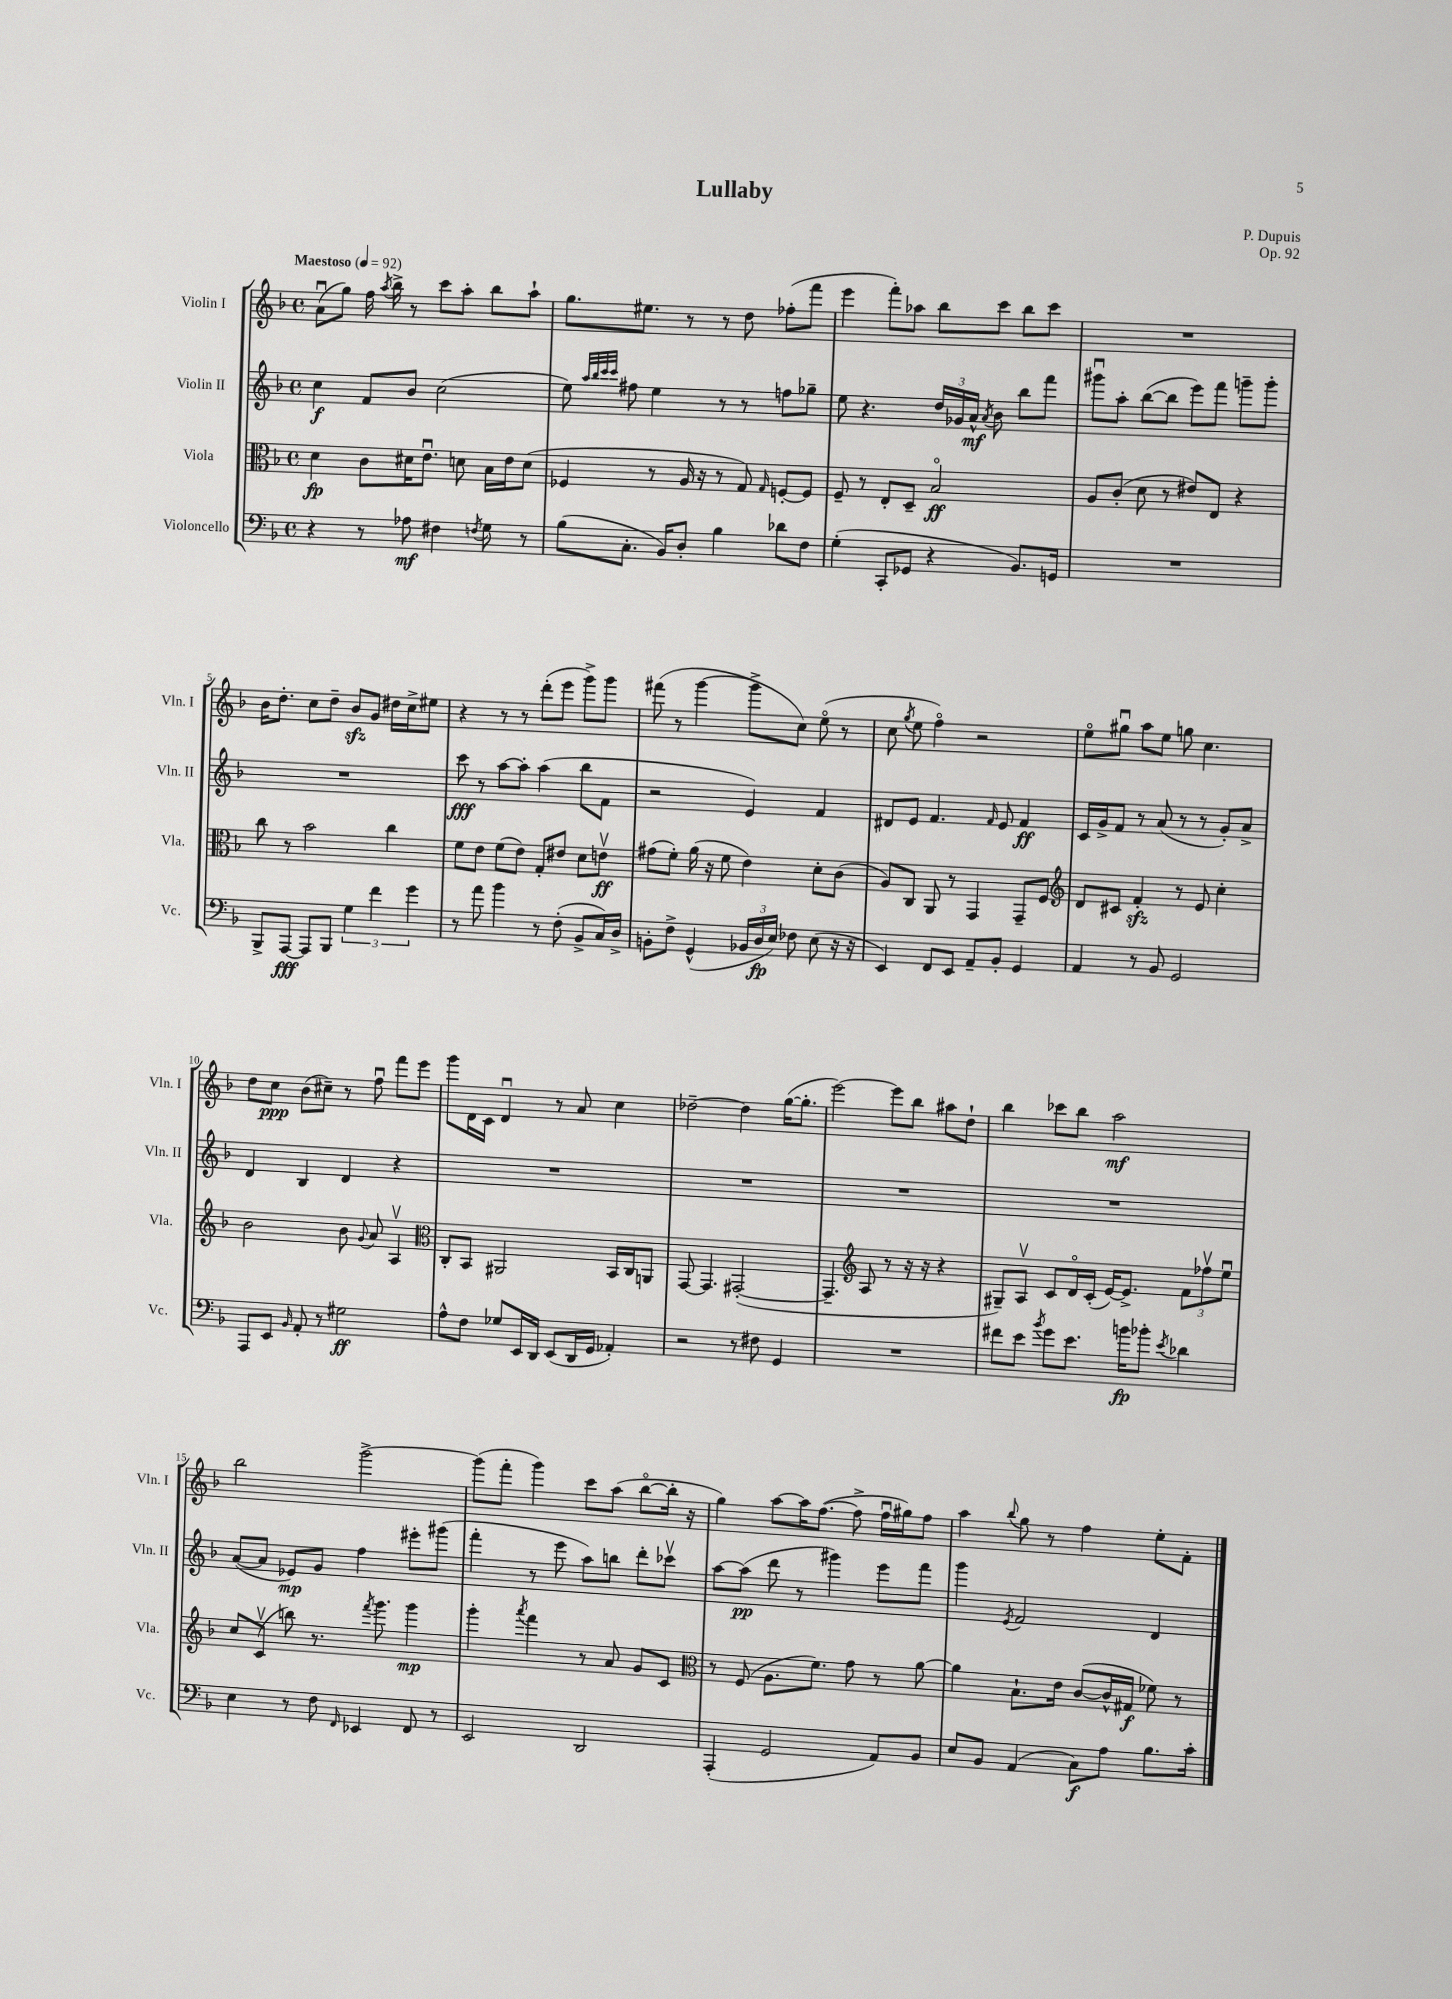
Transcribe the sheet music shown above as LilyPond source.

\header { title = "Lullaby" composer = "P. Dupuis" opus = "Op. 92" }
<<
\new StaffGroup <<
\new Staff = "s0" \with { instrumentName = "Violin I" shortInstrumentName = "Vln. I" } {
    \clef treble \key f \major \defaultTimeSignature \time 4/4 \tempo "Maestoso" 4 = 92
    \autoBeamOff a'8[\downbow( g''8]) f''16 \acciaccatura { a''8 } bes''16-> r8 c'''8[ a''8]-. bes''8[ a''8]-! |
    g''8.[ eis''8.] r8 r8 d''8 fes''8[-.( f'''8] |
    e'''4 f'''8[-.) aes''8] bes''8[ c'''8] bes''8[ c'''8] |
    R1 |
    bes'16[ d''8.]-. c''8[ d''8]-- bes'8[\sfz g'8] dis''16[ c''16-> eis''8] |
    r4 r8 r8 d'''8[-.( e'''8] g'''8[->) g'''8] |
    fis'''8( r8 g'''4~ g'''8[-> c''8]) e''8\flageolet( r8 |
    c''8 \acciaccatura { g''8 } e''8 f''4\flageolet) r2 |
    e''8[\flageolet gis''8]\downbow a''8[ e''8] g''8 c''4. |
    d''8[ c''8]\ppp bes'8[( cis''8]--) r8 f''8\downbow f'''8[ e'''8] |
    g'''8[ d'16 c'16] d'4\downbow r8 a'8 c''4 |
    des''2~-- des''4 g''16[~( g''8.]-. |
    e'''2~) e'''8[ bes''8] ais''8[ d''8]-! |
    bes''4 ces'''8[ bes''8] a''2\mf |
    bes''2 g'''2~-> |
    g'''8[( f'''8]-. g'''4) c'''8[ a''8]( bes''8[~\flageolet bes''16]-. r16 |
    g''4) a''8[~ a''16 f''8.]~( f''8-> f''16[\downbow gis''16) f''8] |
    a''4 \appoggiatura { bes''8 } g''8 r8 f''4 e''8[-. f'8]-. \bar "|." |
}
\new Staff = "s1" \with { instrumentName = "Violin II" shortInstrumentName = "Vln. II" } {
    \clef treble \key f \major \defaultTimeSignature \time 4/4
    \autoBeamOff c''4\f f'8[ bes'8] c''2( |
    e''8) \grace { a''32[ bes''32 c'''32 c'''32] } fis''8 e''4 r8 r8 f''8[ ges''8]-- |
    e''8 r4. \tuplet 3/2 { d''16[ ges'16 a'16]-^\mf } \acciaccatura { a'8 } bes'8 bes''8[ f'''8] |
    gis'''8[\downbow a''8]-. bes''8[~( bes''8] e'''8[) f'''8] g'''8[-- g'''8]-. |
    R1 |
    c'''8\fff r8 a''8[~ a''8]-. a''4( bes''8[ f'8] |
    r2 e'4) f'4 |
    dis'8[ e'8] f'4. \grace { f'16 } e'8 f'4\ff |
    c'16[ g'16-> f'8] r8 a'8( r8 r8 g'8[-.) a'8]-> |
    d'4 bes4 d'4 r4 |
    R1 |
    R1 |
    R1 |
    R1 |
    a'8[~( a'8] ees'8[\mp) g'8] f''4 eis'''8[-. gis'''8]( |
    f'''4-. r8 e'''8 a''8[) b''8] d'''8[-. ces'''8]\upbow |
    a''8[~ a''8]\pp( d'''8 r8 gis'''4) e'''8[ f'''8] |
    g'''4 \acciaccatura { e'8 } f'2 d'4 \bar "|." |
}
\new Staff = "s2" \with { instrumentName = "Viola" shortInstrumentName = "Vla." } {
    \clef alto \key f \major \defaultTimeSignature \time 4/4
    \autoBeamOff d'4\fp c'8[ dis'16 e'8.]\downbow d'8 bes16[ e'16 d'8]( |
    fes4 r8 a16 r16 r8 g8) \grace { g16 } f8[~-. f8] |
    f8-- r8 e8[-. d8]-- bes2\flageolet\ff |
    a8[ c'8]-.( d'8 r8 eis'8[) e8] r4 |
    c''8 r8 bes'2 c''4 |
    f'8[ e'8] f'8[( e'8]) g8[-. eis'8] d'8[ e'8]\upbow\ff |
    gis'8[( f'8]-.) a'16( r16 f'8 e'4) d'8[-. c'8]( |
    a8[) c8] a,8 r8 g,4 g,8[-- f8] |
    \clef treble d'8[ cis'8] f'4-.\sfz r8 e'8 c''4-. |
    bes'2 bes'8 \appoggiatura { g'8 } a'8 a4\upbow |
    \clef alto c8[-. bes,8] ais,2 bes,16[ c16 a,8] |
    g,8~ g,4. gis,2~-.( |
    gis,4.-- \clef treble a8 r8 r16 r16 r4 |
    gis8[--) a8]\upbow c'8[ d'16\flageolet c'16]-.( e'16[~) e'8.]-> \tuplet 3/2 { f'8[ fes''8\upbow e''8]\downbow } |
    c''8[ c'8]\upbow( b''8) r8. \acciaccatura { f'''8 } g'''8. g'''4\mp |
    g'''4-. \acciaccatura { a'''8 } f'''4 r8 a'8 g'8[ c'8] |
    \clef alto r8 f8( a8.[ f'8.]) g'8 r8 a'8~ |
    a'4 bes8.[-! e'16] c'8[~( c'16-^ gis16]\f fes'8) r8 \bar "|." |
}
\new Staff = "s3" \with { instrumentName = "Violoncello" shortInstrumentName = "Vc." } {
    \clef bass \key f \major \defaultTimeSignature \time 4/4
    \autoBeamOff r4 r8 aes8\mf fis4 \acciaccatura { f8 } g8 r8 |
    bes8[( c8.]-. bes,16[) d8]-. bes4 des'8[ f8] |
    g4-.( c,8[-. ges,8] r4 bes,8.[) g,16] |
    R1 |
    bes,,8[-> a,,8]~\fff a,,8[ bes,,8] \tuplet 3/2 { g4 f'4 g'4 } |
    r8 a'8 bes'4 r8 f8-.( bes,8[-> c16) d16]-> |
    b,8[-. f8]-> g,4-^( \tuplet 3/2 { bes,16[ d16\fp e16]) } fes8 e8( r16 r16 |
    e,4) f,8[ e,8] a,8[-- bes,8]-. g,4 |
    a,4 r8 bes,8 g,2 |
    a,,8[ e,8] \grace { bes,16 } a,8-. r8 gis2\ff |
    a8[-^ f8] ges8[ e,16 d,16] e,8[( d,16 g,16] aes,4-.) |
    r2 r8 fis8 g,4 |
    R1 |
    fis'8[ e'8] \acciaccatura { bes'8 } g'8[ e'8.] b'16[\fp bes'8]-. \acciaccatura { e'8 } des'4 |
    e4 r8 f8 \grace { f,16 } ees,4 f,8 r8 |
    e,2 d,2 |
    a,,4-.( g,2 a,8[) bes,8] |
    e8[ bes,8] a,4( c8[\f) a8] bes8.[ c'16]-. \bar "|." |
}
>>
>>
